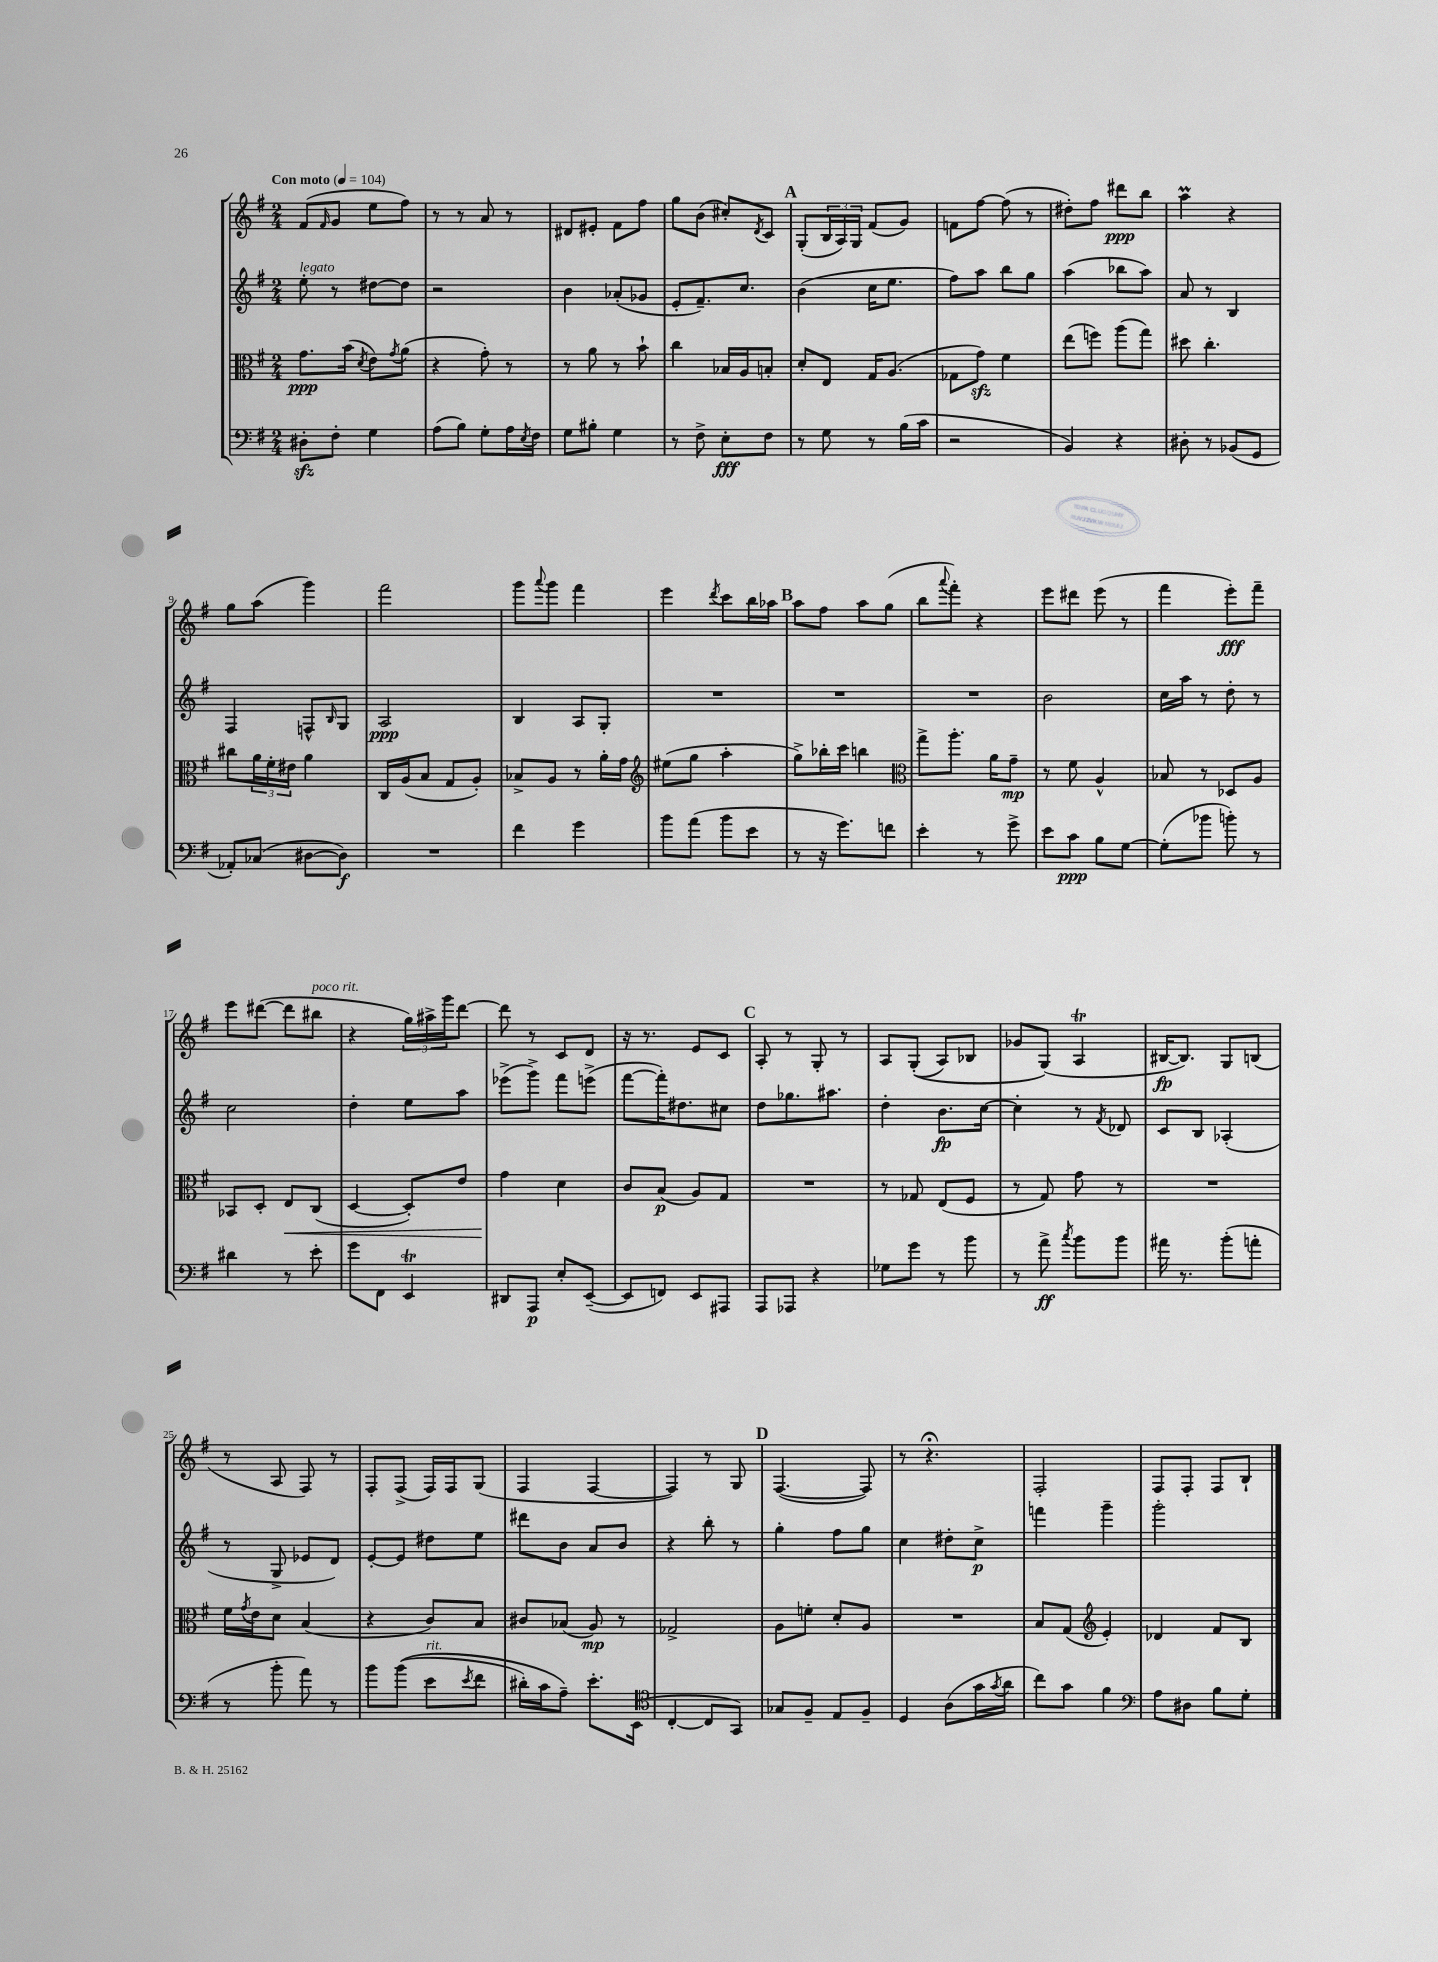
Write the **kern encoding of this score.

**kern	**kern	**kern	**kern
*staff4	*staff3	*staff2	*staff1
*clefF4	*clefC3	*clefG2	*clefG2
*k[f#]	*k[f#]	*k[f#]	*k[f#]
*M2/4	*M2/4	*M2/4	*M2/4
*MM104	*MM104	*MM104	*MM104
8D#'	8.g	8ee'	(8f#
.	.	.	16qqf#
8F#'	.	8r	8g
.	(16b	.	.
.	8qd	.	.
4G	8e)	[8dd#	8ee
.	8qg	.	.
.	(8a	8dd#]	8ff#)
=	=	=	=
(8A	4r	2r	8r
8B)	.	.	8r
8G'	8g')	.	8a
16A	8r	.	8r
8qE	.	.	.
16F#	.	.	.
=	=	=	=
8G	8r	4b	8d#
8B#'	8a	.	8e#'
4G	8r	(8a-'	8f#
.	8b`	8g-	8ff#
=	=	=	=
8r	4cc	8e'	8gg
8F#^	.	8.f#~)	(8b
8E'	16B-	.	8cc#')
.	16A	8.cc	.
.	.	.	8qd
8F#	8B'	.	8c
=	=	=	=
8r	8d'	(4b	(8G'
8G	8E	.	24B
.	.	.	24A)
.	.	.	24G
8r	16G	16cc	(8f#
.	(8.A	8.ee	.
(16B	.	.	8g)
16c	.	.	.
=	=	=	=
2r	8G-	8ff#)	8f
.	8g)	8aa	[8ff#
.	4f#	8bb	(8ff#]
.	.	8gg	8r
=	=	=	=
4BB)	(8ee	(4aa	8dd#')
.	8ff)	.	8ff#
4r	(8aa	8bb-	8ddd#
.	8gg)	8aa)	8bb
=	=	=	=
8D#'	8dd#	8a	4aa
8r	4.cc'	8r	.
(8BB-	.	4B	4r
8GG	.	.	.
=	=	=	=
8AA-')	8cc#	4F#	8gg
(8C-	24a	.	(8aa
.	24f#'	.	.
.	24e#	.	.
[8D#	4a	8F^^	4ggg)
.	.	16qqB	.
8D#])	.	8G	.
=	=	=	=
2r	16C	2A	2fff#
.	(16A	.	.
.	8B	.	.
.	8G	.	.
.	8A')	.	.
=	=	=	=
4f#	8B-^	4B	8ggg
.	.	.	8qqaaa
.	8A	.	8ggg
4g	8r	8A	4fff#
.	16a'	8G'	.
.	16g	.	.
=	=	=	=
*	*clefG2	*	*
8b	(8ee#	2r	4eee
(8a	8gg	.	.
.	.	.	8qddd
8b	4aa'	.	8ccc
8e	.	.	16bb
.	.	.	16aa-
=	=	=	=
8r	8gg^)	2r	8aa
16r	16bb-'	.	8ff#
8.g)	16ccc	.	.
.	4bb	.	8aa
8f	.	.	(8gg
=	=	=	=
*	*clefC3	*	*
4e'	8gg^	2r	8bb
.	.	.	8qqaaa
.	8.aa'	.	8fff#')
8r	.	.	4r
.	16a	.	.
8g^	8g~	.	.
=	=	=	=
8e	8r	2b	8eee
8c	8f#	.	8ddd#
8B	4A^^	.	(8eee
[8G	.	.	8r
=	=	=	=
(8G']	8B-	16cc	4fff#
.	.	16aa	.
8b-	8r	8r	.
8b')	8D-	8dd'	8eee')
8r	8A	8r	8fff#~
=	=	=	=
4d#	8BB-	2cc	8eee
.	8D'	.	([8ddd#
8r	8E	.	8ddd#]
8e'	(8C	.	8bb#
=	=	=	=
8g	[4D	4dd'	4r
8FF#	.	.	.
4EE	8D'])	8ee	24gg)
.	.	.	24aa#^
.	.	.	24ggg
.	8e	8aa	[8ddd
=	=	=	=
8DD#	4g	(8eee-^	8ddd]
8AAA	.	8ggg^)	8r
8E'	4d	8fff#	8c
([8EE~	.	(8eee^	8d
=	=	=	=
8EE]	8c	[8fff#	16r
.	.	.	8.r
8FF)	(8B	16fff#'])	.
.	.	8.dd#	.
8EE	8A)	.	8e
8AAA#	8G	8cc#	8c
=	=	=	=
8AAA	2r	8dd	8A'
8AAA-	.	8.gg-	8r
4r	.	.	8G'
.	.	8.aa#	.
.	.	.	8r
=	=	=	=
8G-	8r	4dd'	8A
8g	8G-	.	&((8G'
8r	(8E	8.b	8A)
8b	8F#	.	8B-
.	.	[16cc	.
=	=	=	=
8r	8r	4cc']	8g-
8a^	8G)	.	(8G&)
8qcc	.	.	.
8b	8g	8r	4A
.	.	8qf#	.
8b	8r	8d-	.
=	=	=	=
16a#	2r	8c	[16B#
8.r	.	.	8.B#])
.	.	8B	.
(8b'	.	(4A-'	8G
8a'	.	.	(8B
=	=	=	=
8r	16f#	8r	8r
.	8qg	.	.
.	16e	.	.
8b'	8d	8G^	8A
8a)	(4B	8e-	8F#)
8r	.	8d)	8r
=	=	=	=
8b	4r	[8e'	8F#'
&((8b	.	8e]	(8F#^
8e	8c)	8dd#	16F#)
.	.	.	16F#
8qe	.	.	.
8f#	8B	8ee	(8G
=	=	=	=
16d#')	8c#	8ddd#	4F#
16c	.	.	.
8A~&)	(8B-	8b	.
8.e'	8A)	8a	[4F#
.	8r	8b	.
(16EE	.	.	.
=	=	=	=
*clefC4	*	*	*
[4C'	2G-^	4r	4F#])
8C]	.	8bb'	8r
8GG)	.	8r	8G
=	=	=	=
8G-	8A	4gg'	([4.F#
8F#~	8f'	.	.
8E	8d'	8ff#	.
8F#~	8A	8gg	8F#])
=	=	=	=
4D	2r	4cc	8r
.	.	.	4.r;
(8A	.	8dd#'	.
16g	.	8cc^	.
8qg	.	.	.
16a	.	.	.
=	=	=	=
8cc)	8B	4fff	2F#'
8g	(8G	.	.
*	*clefG2	*	*
4f#	4e')	4ggg~	.
=	=	=	=
*clefF4	*	*	*
8A	4d-	2ggg'	8F#
8D#	.	.	8F#'
8B	8f#	.	8F#
8G'	8B	.	8B`
==	==	==	==
*-	*-	*-	*-
